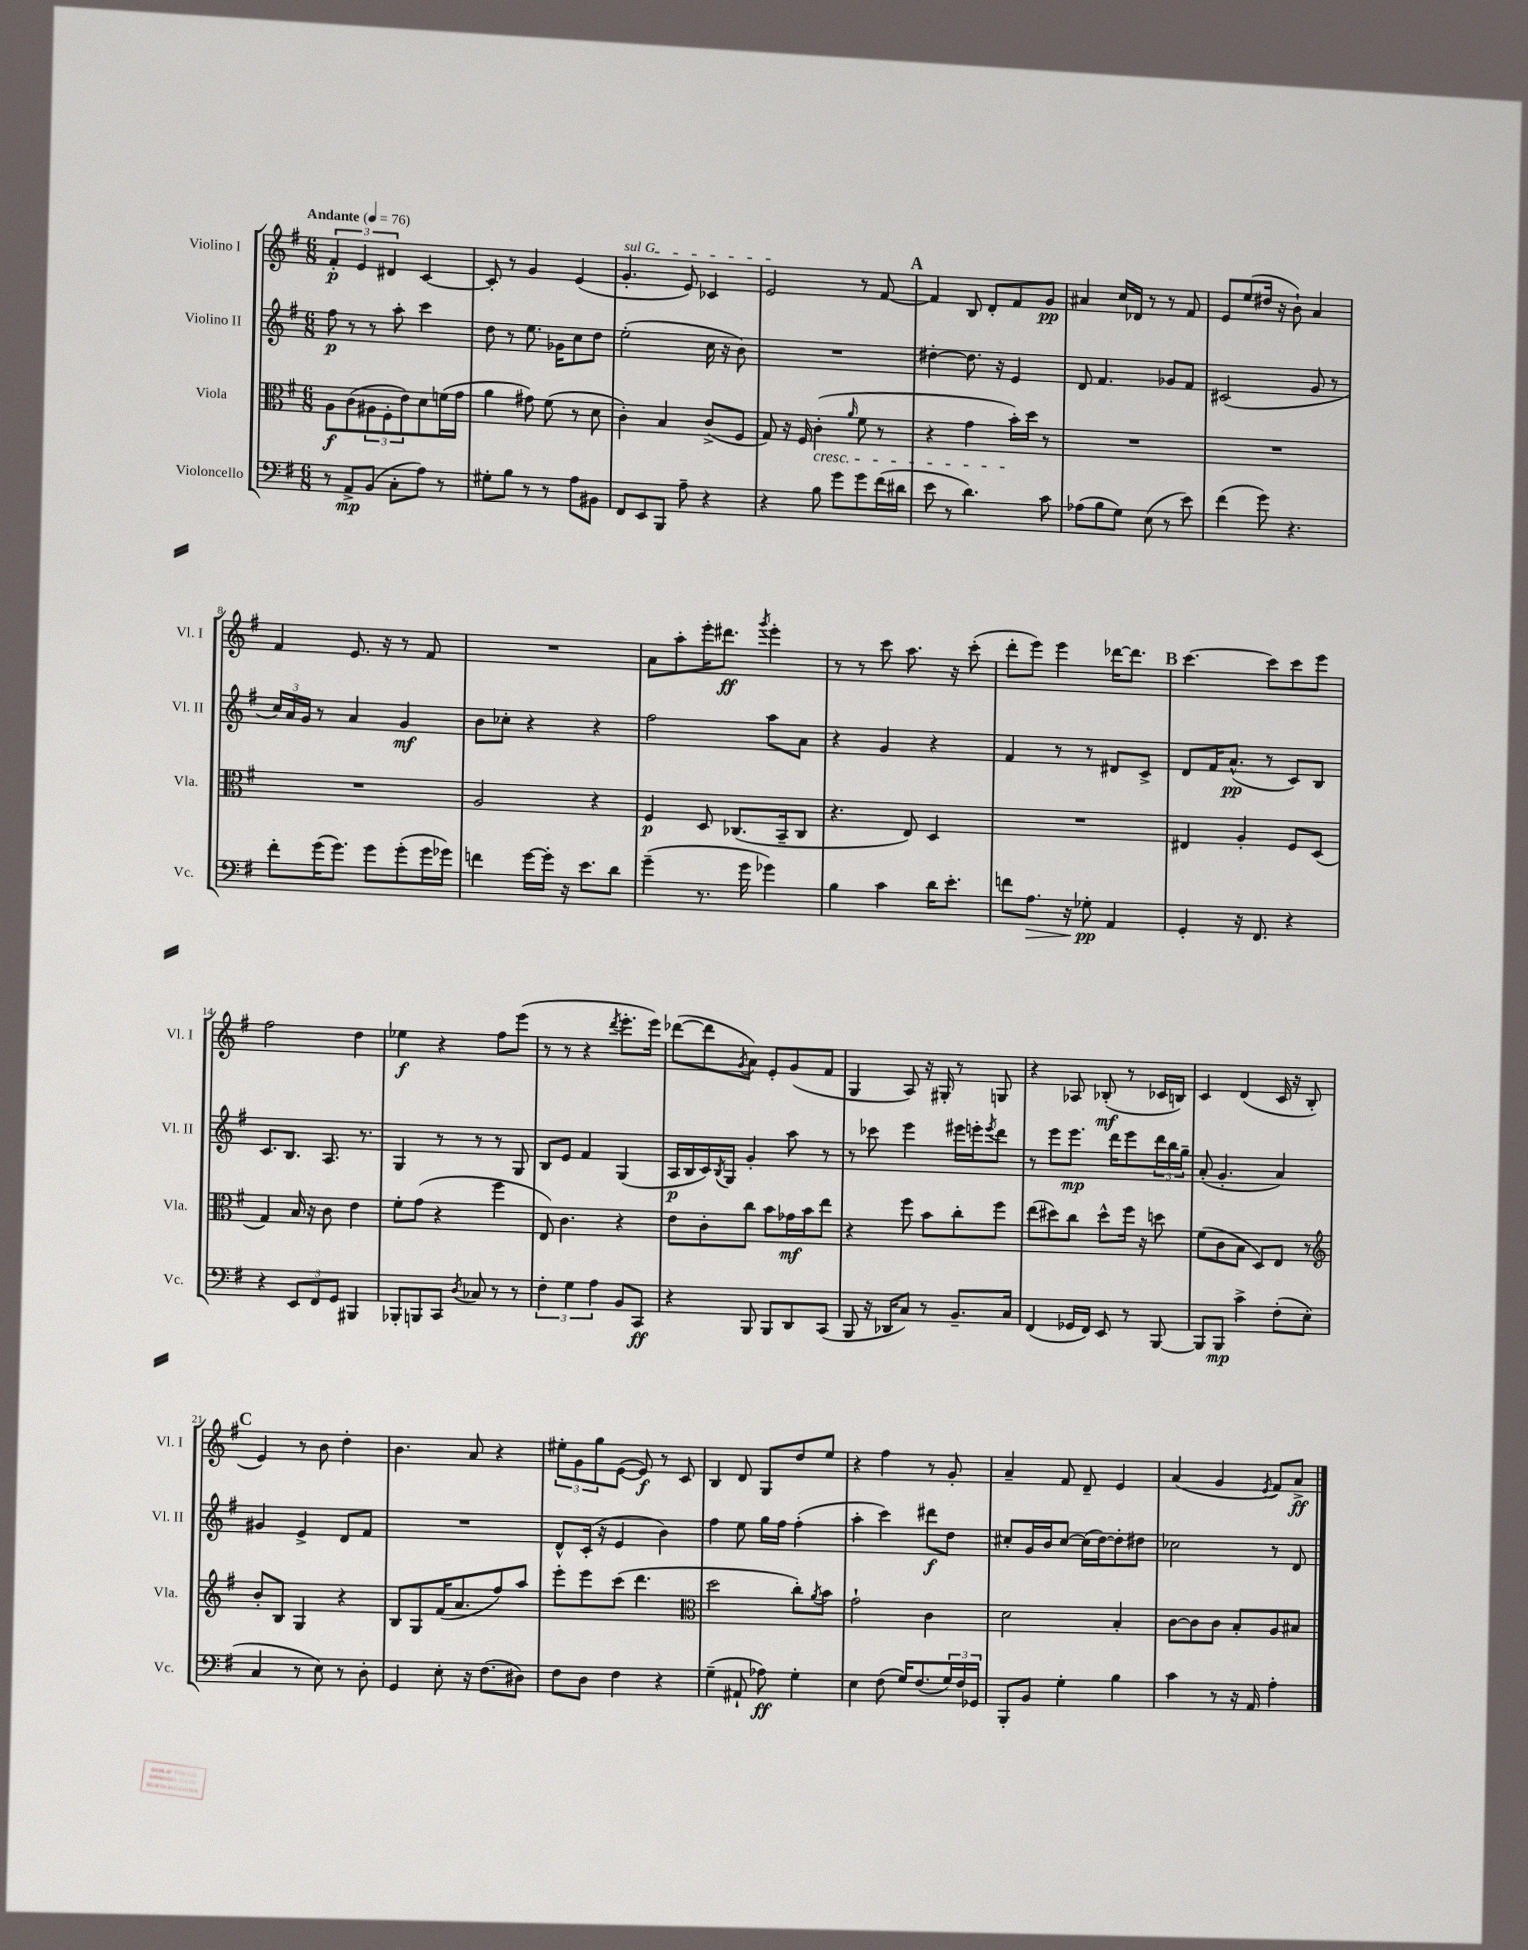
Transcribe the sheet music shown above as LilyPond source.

<<
\new StaffGroup <<
\new Staff = "s0" \with { instrumentName = "Violino I" shortInstrumentName = "Vl. I" } {
    \clef treble \key g \major \numericTimeSignature \time 6/8 \tempo "Andante" 4 = 76
    \tuplet 3/2 { fis'4-.\p e'4 dis'4 } c'4~ |
    c'8-. r8 g'4 e'4( |
    \once \override TextSpanner.bound-details.left.text = \markup { \italic "sul G" } g'4.-.\startTextSpan e'8) ces'4 |
    e'2\stopTextSpan r8 fis'8~ |
    \mark \markup { \bold "A" } fis'4 b8 d'8-. fis'8 g'8\pp |
    ais'4 c''16 des'16 r8 r8 fis'8 |
    e'8 e''8( dis''16 r16 b'8-!) a'4 |
    fis'4 e'8. r16 r8 fis'8 |
    R2. |
    a'8 a''8-. e'''16-. dis'''8.\ff \acciaccatura { g'''8 } e'''4-. |
    r8 r8 c'''8 a''8. r16 c'''8-.( |
    d'''8-. e'''8) e'''4 des'''16~ des'''8. |
    \mark \markup { \bold "B" } c'''4.~ c'''8 c'''8 e'''8 |
    fis''2 d''4 |
    ees''4\f r4 fis''8 e'''8( |
    r8 r8 r4 \acciaccatura { d'''8 } e'''8.-. e'''16) |
    des'''8~( des'''8 \acciaccatura { g'8 } a'8) e'8-. g'8( fis'8 |
    g4 a8) r16 gis16-. r8 g8 |
    r4 aes8 bes8-.\mf( r8 ces'16 b16) |
    c'4 d'4( c'16 r16 b8-. |
    \mark \markup { \bold "C" } e'4) r8 b'8 d''4-. |
    b'4. a'8 r4 |
    \tuplet 3/2 { eis''8-. g'8 g''8 } e'8~( e'8\f) r8 c'8 |
    b4 d'8 g8 d''8 e''8 |
    r4 fis''4 r8 g'8-. |
    a'4-- fis'8 d'8-- e'4 |
    a'4( g'4 \acciaccatura { e'8 } fis'8) a'8->\ff \bar "|." |
}
\new Staff = "s1" \with { instrumentName = "Violino II" shortInstrumentName = "Vl. II" } {
    \clef treble \key g \major \numericTimeSignature \time 6/8
    fis''8\p r8 r8 a''8-. c'''4 |
    d''8 r8 e''8. ges'16 c''8 d''8 |
    e''2-.( c''16 r16 b'8) |
    R2. |
    \mark \markup { \bold "A" } dis''4~-. dis''8. r16 e'4 |
    d'8 fis'4. ges'8 fis'8 |
    cis'2( g'8 r8 |
    \tuplet 3/2 { c''16) a'16 g'16 } r8 a'4 g'4\mf |
    b'8 ces''8-. r4 r4 |
    fis''2 a''8 a'8 |
    r4 g'4 r4 |
    fis'4 r8 r8 dis'8 c'8-> |
    \mark \markup { \bold "B" } d'8 fis'16 a'8.-^\pp( r8 c'8) b8 |
    c'8. b8. a8. r8. |
    g4 r8 r8 r8 g8 |
    b8 e'8 fis'4 g4( |
    a16\p b16 c'16) \acciaccatura { b8 } g16 g'4-. a''8 r8 |
    r8 ces'''8 e'''4 eis'''16 e'''16-. \acciaccatura { e'''8 } d'''8 |
    r8 e'''8 e'''8.\mp d'''16 e'''8 \tuplet 3/2 { d'''16 b''16 g''16-- } |
    a'8-.( g'4.-. a'4) |
    \mark \markup { \bold "C" } gis'4 e'4-> d'8 fis'8 |
    R2. |
    d'8-^ c'16-.( r16 e'4 b'4) |
    fis''4 e''8 g''16 fis''16 fis''4-.( |
    a''4-. c'''4) dis'''8\f d''8 |
    cis''8-. g'16 b'16 cis''8~ cis''16( d''16~) d''8-. dis''8 |
    ces''2 r8 d'8 \bar "|." |
}
\new Staff = "s2" \with { instrumentName = "Viola" shortInstrumentName = "Vla." } {
    \clef alto \key g \major \numericTimeSignature \time 6/8
    a8\f c'8( \tuplet 3/2 { ais8 fis8-. e'8) } d'8 f'16( g'16 |
    a'4 gis'8) fis'8( r8 d'8 |
    c'4-.) b4 c'8->( fis8 |
    g8) r16 fis16 c'4-.\cresc( \grace { a'16 } fis'8 r8 |
    \mark \markup { \bold "A" } r4 g'4 b'16-.\!) d''16 r8 |
    R2. |
    R2. |
    R2. |
    a2 r4 |
    fis4\p d8 ces8.( b,16-- ces8 |
    r4. e8) d4 |
    R2. |
    \mark \markup { \bold "B" } eis4 a4-. fis8 d8( |
    g4) b16 r16 c'8 e'4 |
    fis'8-. g'8( r4 fis''4 |
    e8) c'4. r4 |
    e'8 c'8-. c''8 b'8 ges'16\mf b'16 e''8 |
    r4 fis''8 b'8 c''8-. fis''8 |
    e''8( dis''8) c''8 dis''8-^ fis''16 r16 d''8 |
    fis'8( c'8 b8 d8) e8 r8 |
    \mark \markup { \bold "C" } \clef treble b'8-. b8 g4 r4 |
    b8 g8 fis'16( a'8. fis''8) a''8 |
    e'''8-. e'''8 c'''8( d'''4. |
    \clef alto d''2 c''8-.) \acciaccatura { a'8 } b'8 |
    g'2-! c'4 |
    d'2 b4-. |
    c'8~ c'8 c'8 b8-. a8 bis8 \bar "|." |
}
\new Staff = "s3" \with { instrumentName = "Violoncello" shortInstrumentName = "Vc." } {
    \clef bass \key g \major \numericTimeSignature \time 6/8
    r8 a,8->\mp b,8( c8-. a8) r8 |
    gis8-. b8 r8 r8 a8 bis,8 |
    fis,8 e,8 b,,8 a8-- r4 |
    r4 b8 g'8 g'8 fis'16( dis'16 |
    \mark \markup { \bold "A" } e'8 r8 d'4.) c'8 |
    aes8( b8 g8) e8( r8 e'8) |
    fis'4( g'8) r4. |
    fis'8-. g'16( g'8.) g'8 g'8-.( g'16 ges'16) |
    f'4 g'16~ g'16-. r16 e'8. d'8 |
    g'4--( r8. g'16 ges'4) |
    b4 c'4 d'16 e'8.-. |
    f'8 a8.\> r16 ges8-.\pp\! a,4 |
    \mark \markup { \bold "B" } g,4-. r16 fis,8. r4 |
    r4 \tuplet 3/2 { e,8 fis,8 g,8 } bis,,4 |
    bes,,8-. b,,8 c,8 \acciaccatura { d8 } ces8 r8 r8 |
    \tuplet 3/2 { fis4-. g4 a4 } b,8 c,8\ff |
    r4 b,,8 b,,8 d,8 c,8( |
    b,,8 r16 des,16 c8) r8 b,8.-- c16 |
    fis,4( ges,16 fis,16) e,8 r8 b,,8~ |
    b,,8 b,,8\mp c'4-> fis8-.( e8-. |
    \mark \markup { \bold "C" } c4 r8 e8) r8 d8-. |
    g,4 e8-. r16 fis8.( dis8) |
    fis8 d8 fis4 r4 |
    g4--( ais,8-! aes8\ff) g4-. |
    e4 fis8( g16) fis8.( \tuplet 3/2 { g16) fis16 ges,16 } |
    b,,8-. b,8 g4-. b4 |
    c'4 r8 r16 a,16 a4-. \bar "|." |
}
>>
>>
